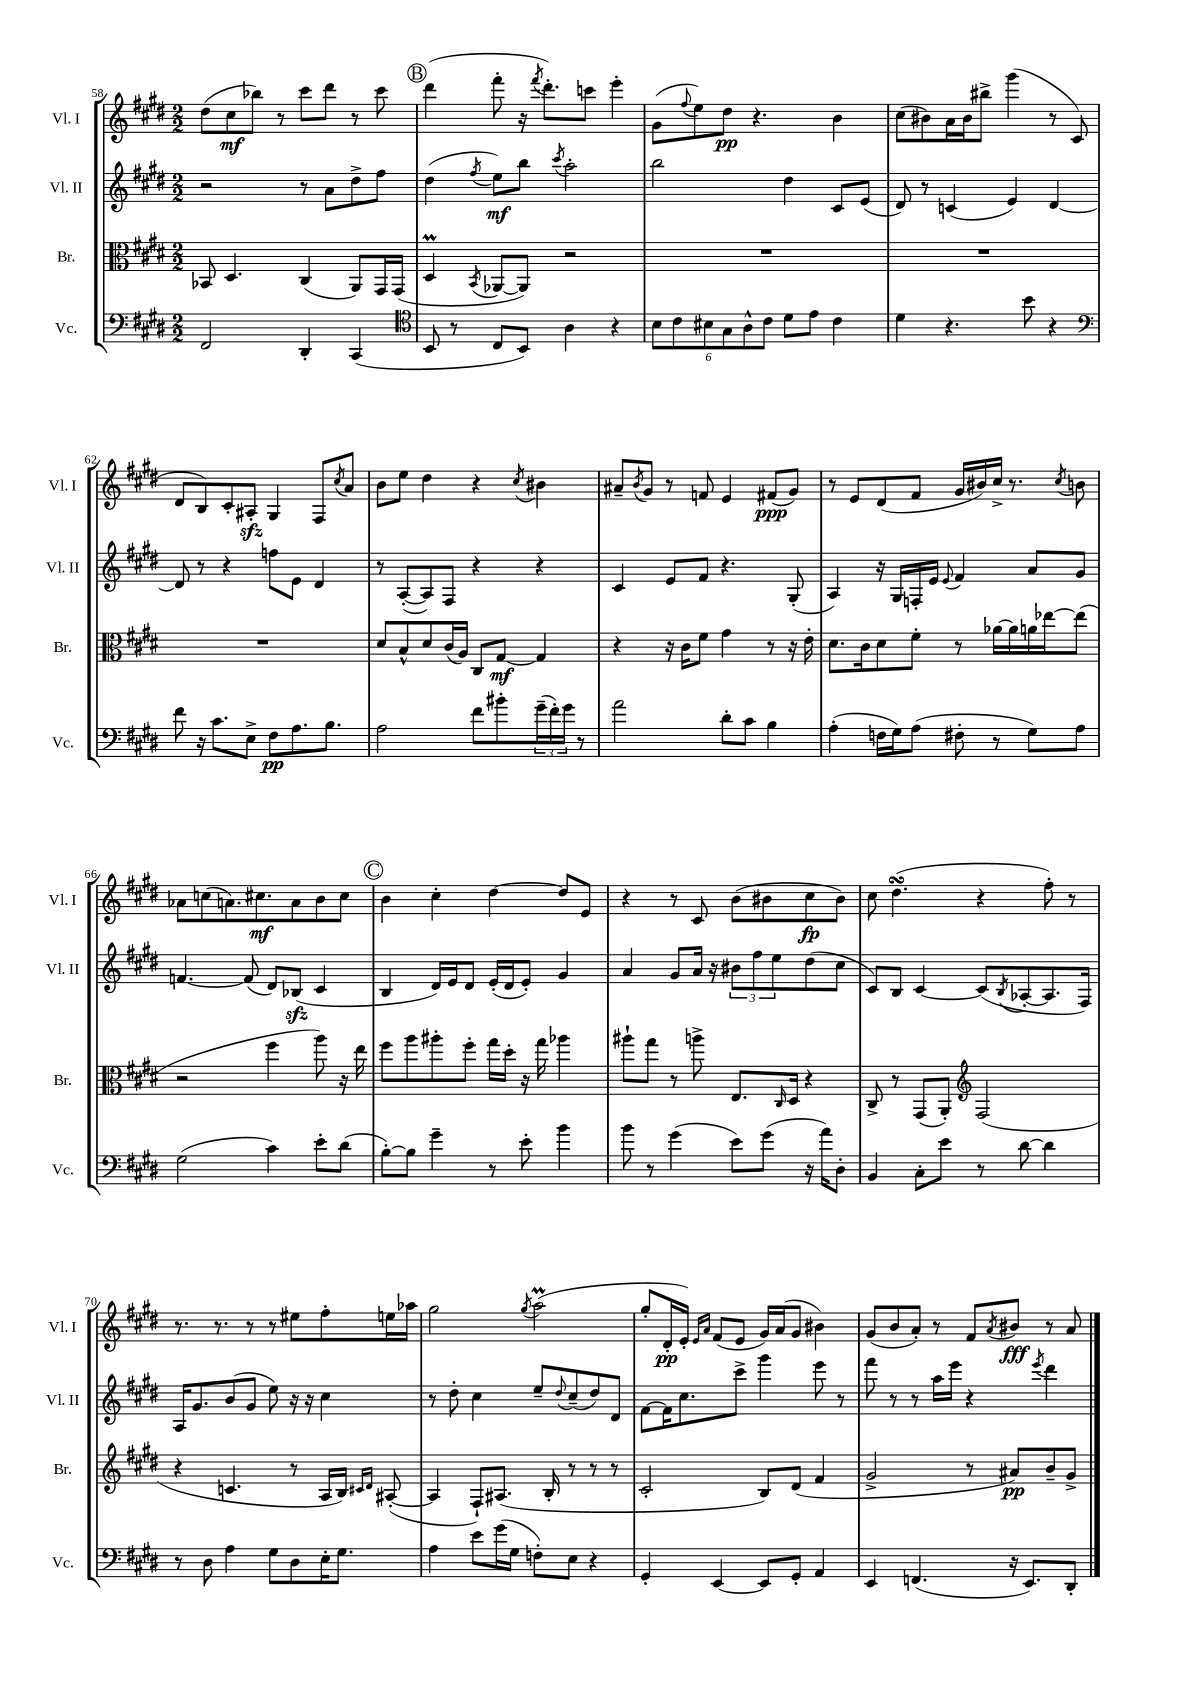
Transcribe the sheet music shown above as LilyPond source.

<<
\new StaffGroup <<
\new Staff = "s0" \with { instrumentName = "Vl. I" shortInstrumentName = "Vl. I" } {
    \clef treble \key e \major \numericTimeSignature \time 2/2
    dis''8( cis''8\mf bes''8) r8 cis'''8 dis'''8 r8 cis'''8 |
    \mark \markup { \circle "B" } dis'''4( fis'''8-. r16 \acciaccatura { fis'''8 } dis'''8.-.) c'''8 e'''4-. |
    gis'8( \appoggiatura { fis''8 } e''8) dis''8\pp r4. b'4 |
    cis''8( bis'8) a'16 bis'16 bis''8-> gis'''4( r8 cis'8 |
    dis'8 b8) cis'8-. ais8-.\sfz gis4 fis8 \acciaccatura { cis''8 } a'8 |
    b'8 e''8 dis''4 r4 \acciaccatura { cis''8 } bis'4 |
    ais'8-- \acciaccatura { b'8 } gis'8 r8 f'8 e'4 fis'8\ppp( gis'8) |
    r8 e'8 dis'8( fis'8 gis'16 bis'16) cis''16-> r8. \acciaccatura { cis''8 } b'8 |
    aes'8 c''8( a'8.) cis''8.\mf a'8 b'8 cis''8 |
    \mark \markup { \circle "C" } b'4 cis''4-. dis''4~ dis''8 e'8 |
    r4 r8 cis'8 b'8( bis'8 cis''8\fp bis'8) |
    cis''8 dis''4.\turn( r4 fis''8-.) r8 |
    r8. r8. r8 r8 eis''8 fis''8-. e''16 aes''16 |
    gis''2 \acciaccatura { gis''8 } a''2\prall( |
    gis''8-. dis'16-.\pp e'16-.) \grace { e'16 a'16 } fis'8( e'8 gis'16) a'16( gis'8 bis'4) |
    gis'8( b'8 a'8-.) r8 fis'8 \acciaccatura { a'8 } bis'8\fff r8 a'8 \bar "|." |
}
\new Staff = "s1" \with { instrumentName = "Vl. II" shortInstrumentName = "Vl. II" } {
    \clef treble \key e \major \numericTimeSignature \time 2/2
    r2 r8 a'8 dis''8-> fis''8 |
    \mark \markup { \circle "B" } dis''4( \acciaccatura { fis''8 } e''8\mf) b''8 \acciaccatura { cis'''8 } a''2-. |
    b''2 dis''4 cis'8 e'8( |
    dis'8) r8 c'4( e'4) dis'4~ |
    dis'8 r8 r4 f''8 e'8 dis'4 |
    r8 a8~-.( a8) fis8 r4 r4 |
    cis'4 e'8 fis'8 r4. gis8-.( |
    a4) r16 gis16 f16-. e'16 \appoggiatura { e'8 } fis'4 a'8 gis'8 |
    f'4.~ f'8( dis'8) bes8\sfz( cis'4 |
    \mark \markup { \circle "C" } b4 dis'16) e'16 dis'8 e'16-.( dis'16 e'8-.) gis'4 |
    a'4 gis'8 a'16 r16 \tuplet 3/2 { bis'8 fis''8 e''8 } dis''8( cis''8 |
    cis'8) b8 cis'4~ cis'8( \acciaccatura { b8 } aes8~-. aes8. fis16) |
    a16 gis'8. b'8( gis'8 e''8) r16 r16 cis''4 |
    r8 dis''8-. cis''4 e''8-- \appoggiatura { dis''8 } cis''8--( dis''8) dis'8 |
    fis'8~ fis'16 cis''8. cis'''8-> gis'''4 e'''8 r8 |
    fis'''8 r8 r8 a''16 e'''16 r4 \acciaccatura { e'''8 } dis'''4 \bar "|." |
}
\new Staff = "s2" \with { instrumentName = "Br." shortInstrumentName = "Br." } {
    \clef alto \key e \major \numericTimeSignature \time 2/2
    bes,8 dis4. cis4( a,8) gis,16 gis,16( |
    \mark \markup { \circle "B" } dis4\prall \acciaccatura { b,8 } aes,8~ aes,8) r2 |
    R1 |
    R1 |
    R1 |
    dis'8 b8-^ dis'8 cis'16( a16) cis8 gis8~\mf gis4 |
    r4 r16 cis'16 fis'8 gis'4 r8 r16 e'16-. |
    dis'8. cis'16 dis'8 fis'8-. r8 aes'16~ aes'16 a'16 ees''16~ ees''8( |
    r2 fis''4 a''8) r16 e''16 |
    \mark \markup { \circle "C" } fis''8 a''8 ais''8-. fis''8-. gis''16 dis''16-. r16 gis''16 aes''4 |
    ais''8-! gis''8 r8 a''8-> e8. \grace { cis16 } dis16 r4 |
    cis8-> r8 gis,8( a,8-.) \clef treble fis2( |
    r4 c'4. r8 a16 b16) \grace { cis'16 dis'16 } ais8~-.( |
    ais4 fis8-!) ais8.( b16-. r8 r8 r8 |
    cis'2-. b8) dis'8( fis'4 |
    gis'2-> r8 ais'8\pp) b'8-- gis'8-> \bar "|." |
}
\new Staff = "s3" \with { instrumentName = "Vc." shortInstrumentName = "Vc." } {
    \clef bass \key e \major \numericTimeSignature \time 2/2
    fis,2 dis,4-. cis,4( |
    \mark \markup { \circle "B" } \clef tenor b,8 r8 cis8 b,8) a4 r4 |
    \tuplet 6/4 { b8 cis'8 bis8 gis8 a8-^ cis'8 } dis'8 e'8 cis'4 |
    dis'4 r4. b'8 r4 |
    \clef bass fis'8 r16 cis'8. e8-> fis8\pp a8. b8. |
    a2 fis'8 bis'8-. \tuplet 3/2 { gis'16--( fis'16-.) gis'16 } r8 |
    a'2 dis'8-. cis'8 b4 |
    a4-.( f16 gis16) a8( fis8-. r8 gis8) a8 |
    gis2( cis'4) e'8-. dis'8( |
    \mark \markup { \circle "C" } b8~-.) b8 gis'4-- r8 e'8-. b'4 |
    b'8 r8 gis'4( e'8) gis'8( r16 a'16) dis8-. |
    b,4 cis8-. e'8 r8 dis'8~ dis'4 |
    r8 dis8 a4 gis8 dis8 e16-. gis8. |
    a4 e'8 gis'16( gis16 f8-.) e8 r4 |
    gis,4-. e,4~ e,8 gis,8-. a,4 |
    e,4 f,4.( r16 e,8.) dis,8-. \bar "|." |
}
>>
>>
\layout { \context { \Score currentBarNumber = #58 } }
